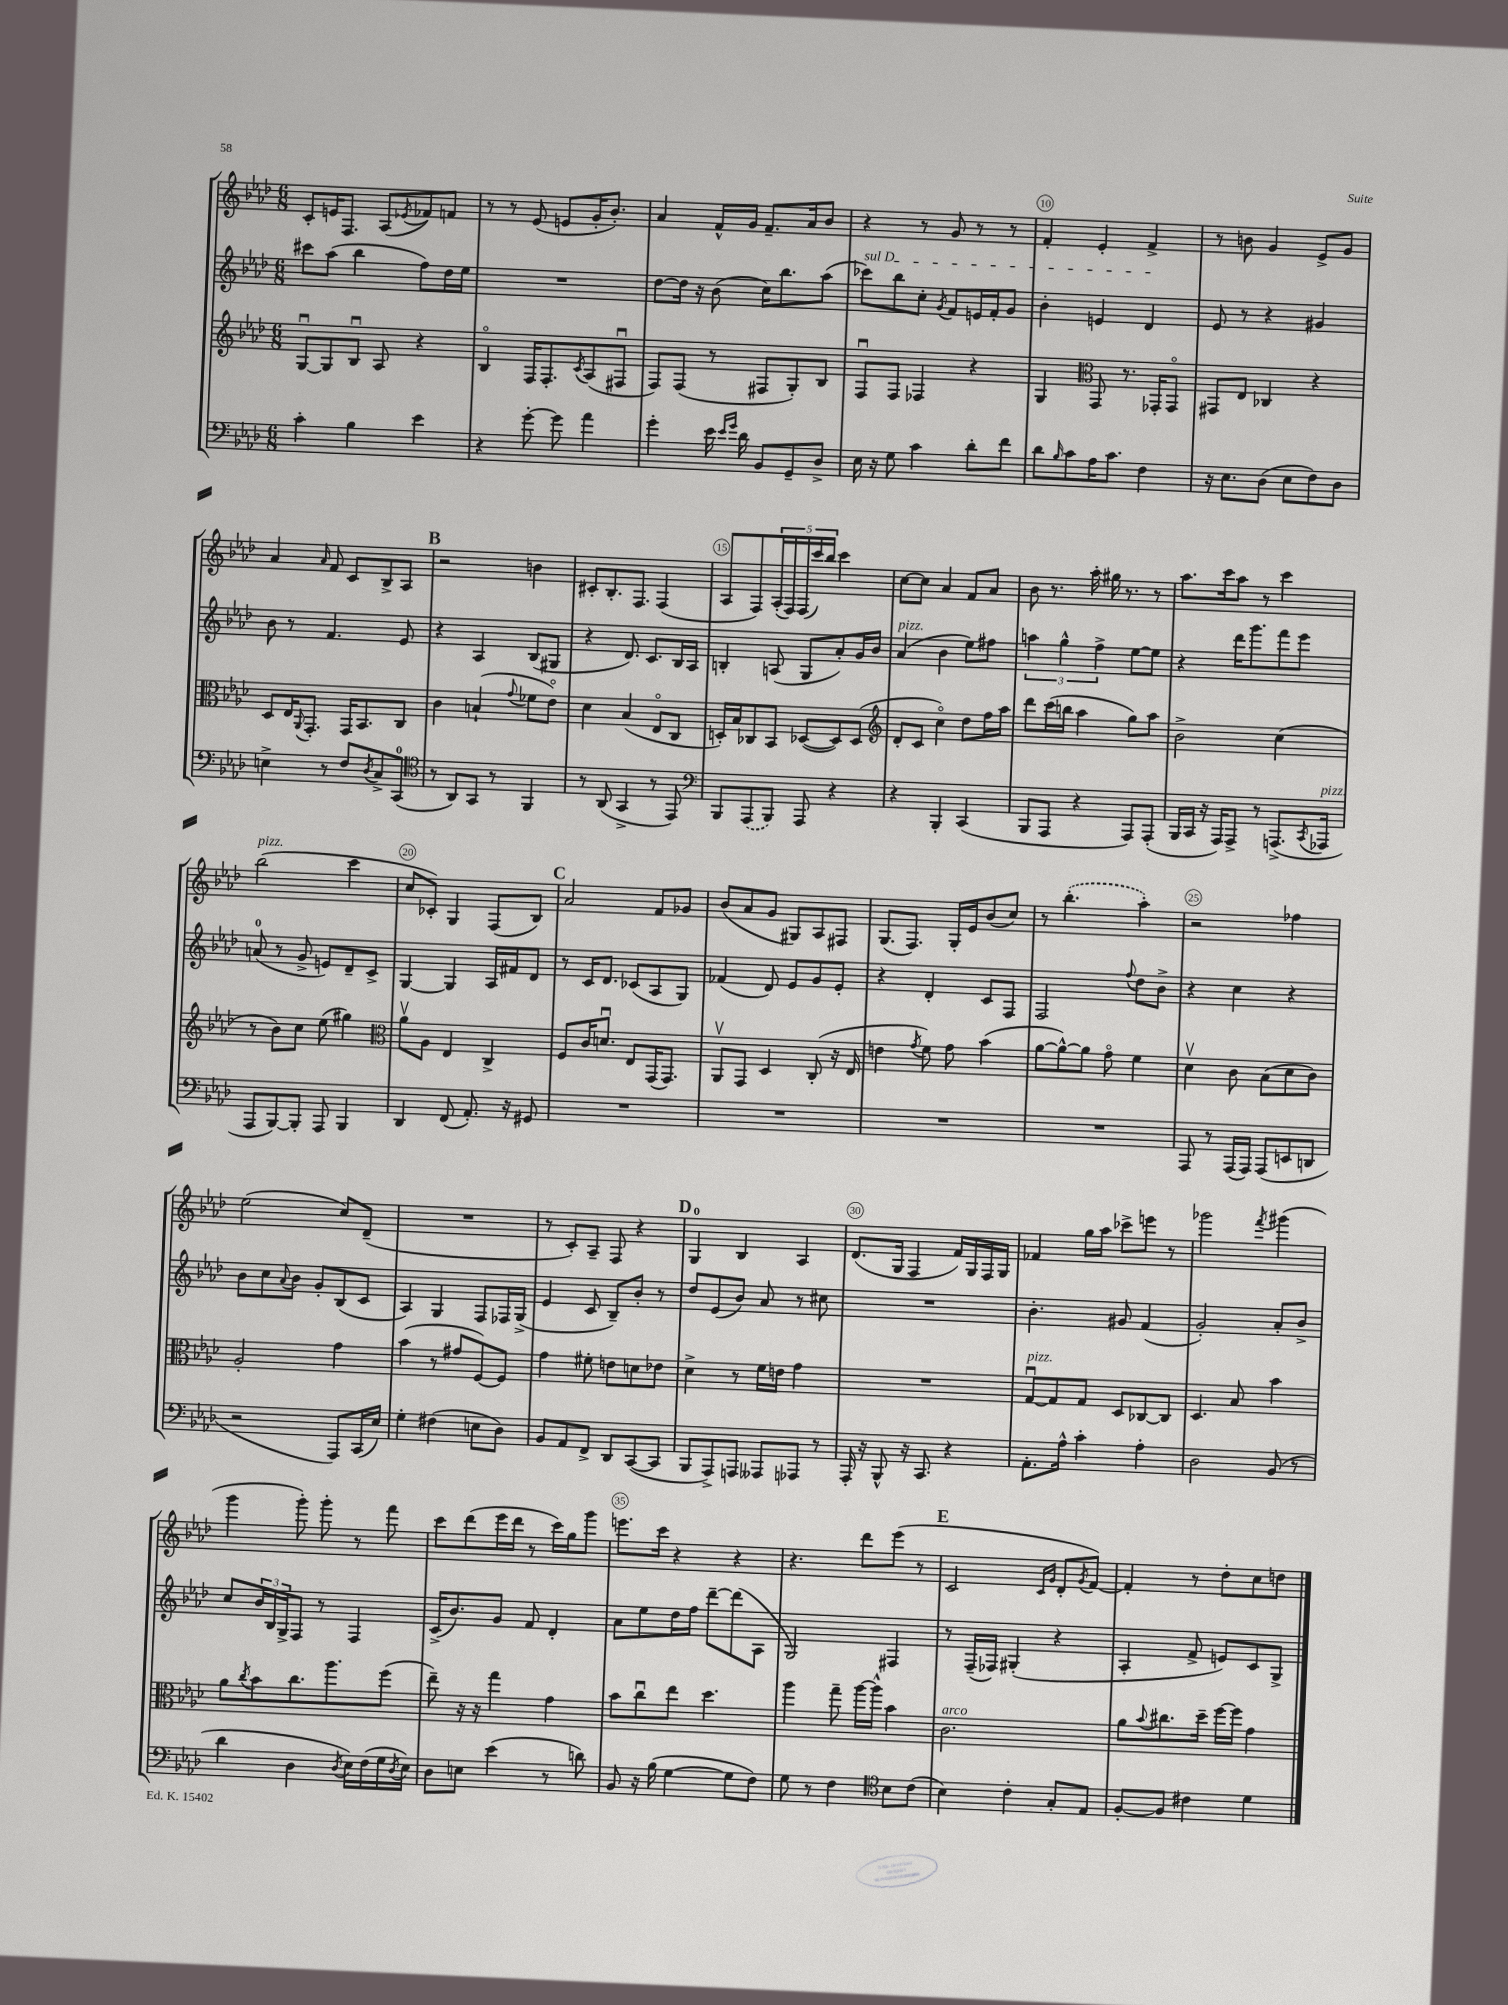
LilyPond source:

<<
\new StaffGroup <<
\new Staff = "s0" {
    \clef treble \key aes \major \numericTimeSignature \time 6/8
    c'8-. e'16 f8. aes8( \acciaccatura { ees'8 } fes'8) f'8 |
    r8 r8 ees'8( e'8 g'16-. bes'8.-.) |
    aes'4 f'16-^ g'16 f'8.-- aes'16 bes'8 |
    r4 r8 g'8 r8 r8 |
    f'4-. ees'4-. f'4-> |
    r8 b'8 g'4 ees'8-> g'8 |
    aes'4 \grace { aes'16 } f'8 c'8 bes8-> aes8 |
    \mark \markup { \bold "B" } r2 b'4 |
    cis'8-. bes8.-. f8. f4( |
    aes8 f8) \tuplet 5/4 { aes16-.( f16) f16( c'''16) bes''16 } c'''4 |
    c''8~ c''8 aes'4 f'8 aes'8 |
    bes'8 r8. aes''16-. gis''16 r8. r8 |
    aes''8. c'''16 aes''8 r8 c'''4 |
    bes''2^\markup { \italic "pizz." }( c'''4 |
    c''8 ces'8-.) g4 f8( bes8) |
    \mark \markup { \bold "C" } aes'2 f'8 ges'8 |
    bes'8( aes'8 g'8 gis8) aes8 fis8 |
    g8.( f8.) g16-. ees'16 bes'8( c''8) |
    r8 \once \slurDashed bes''4.-.( aes''4-.) |
    r2 fes''4 |
    ees''2( c''8) des'8--( |
    R2. |
    r8 c'8-.) aes8-- f8 r4 |
    \mark \markup { \bold "D" } g4-0 bes4 aes4 |
    des'8.( g16 f4 f'16) g16 f16 g16 |
    fes'4 g''16 aes''16 ces'''8-> e'''8 r8 |
    ges'''2 \acciaccatura { f'''8 } gis'''4( |
    g'''4 g'''8-.) g'''8-. r8 f'''8 |
    c'''8 des'''8( ees'''16 des'''16 r8 c'''16) g''16 g'''8 |
    e'''8. c'''16 r4 r4 |
    r4. des'''8 ees'''8( r8 |
    \mark \markup { \bold "E" } c'2 \grace { c'16 g'16 } des'8-. \acciaccatura { g'8 } f'8~) |
    f'4-. r8 des''8-. c''8 d''8 \bar "|." |
}
\new Staff = "s1" {
    \clef treble \key aes \major \numericTimeSignature \time 6/8
    cis'''8 aes''8( bes''4 f''8) des''16 ees''16 |
    R2. |
    des''8~ des''16 r16 bes'8( c''16) bes''8. aes''8( |
    \once \override TextSpanner.bound-details.left.text = \markup { \italic "sul D" } ces'''8\startTextSpan) bes''8 c''8-. \acciaccatura { g'8 } f'8 e'16 f'16-. g'8 |
    bes'4-. e'4 des'4\stopTextSpan |
    ees'8 r8 r4 gis'4 |
    bes'8 r8 f'4. ees'8 |
    \mark \markup { \bold "B" } r4 aes4 bes8( gis8 |
    r4 des'8.) c'8. bes16 aes16 |
    b4-. a8( g8 aes'8-.) g'16 bes'16 |
    aes'4^\markup { \italic "pizz." }( bes'4 ees''8) fis''8 |
    \tuplet 3/2 { a''4 g''4-^ f''4-> } ees''8~ ees''8 |
    r4 des'''16 g'''8. f'''8 ees'''8 |
    a'8-0( r8 g'8-> e'8) des'8-- c'8-> |
    g4~ g4 aes16 fis'16 des'8 |
    \mark \markup { \bold "C" } r8 c'16 des'8. ces'8( aes8 g8) |
    fes'4( des'8) ees'8 g'8 ees'8-. |
    r4 des'4-. c'8 f8 |
    f2 \appoggiatura { f''8 } des''8 bes'8-> |
    r4 c''4 r4 |
    bes'8 c''8 \appoggiatura { aes'8 } bes'8 g'8-. bes8( c'8 |
    aes4) g4 f8 fes16 g16->( |
    ees'4 c'8 bes8--) bes'8-. r8 |
    \mark \markup { \bold "D" } des''8 ees'8( bes'8) aes'8 r8 cis''8 |
    R2. |
    bes'4.-. gis'8 f'4( |
    g'2-.) aes'8-. bes'8-> |
    c''8 \tuplet 3/2 { bes'16 bes16 g16-> } f8 r8 f4 |
    c'16->( bes'8.) g'8 f'8 des'4-. |
    aes'8 ees''8 des''16 f''16 des'''8~-- des'''8( aes8 |
    g2) fis4 |
    \mark \markup { \bold "E" } r8 f16--( fes16) gis4-.( r4 |
    aes4-. f'8-> e'8) c'8 g8-> \bar "|." |
}
\new Staff = "s2" {
    \clef treble \key aes \major \numericTimeSignature \time 6/8
    g8~\downbow g8 bes8\downbow aes8 r4 |
    bes4\flageolet f16 f8.-. \acciaccatura { c'8 } aes8( fis8\downbow |
    f8) f8( r8 fis8 g8-.) bes8 |
    f8\downbow f8 fes4 r4 |
    g4 \clef alto g,8 r8. ges,16-. ges,8\flageolet |
    gis,8 ees8 ces4 r4 |
    des8 ees16 \appoggiatura { aes,8 } g,8.-. g,16 bes,8. c8 |
    \mark \markup { \bold "B" } c'4 b4-!( \appoggiatura { g'8 } fes'8 ees'8\flageolet) |
    des'4 bes4( ees8\flageolet c8 |
    d16-.) bes16 ces8 bes,8 des8~( des8) des8( |
    \clef treble des'8-. c'8 c''4\flageolet) des''8 f''16 aes''16 |
    des'''8 c'''16( b''16 aes''4 g''8) aes''8 |
    bes'2-> c''4( |
    r8 bes'8) c''8 ees''8( gis''4) |
    \clef alto aes'8\upbow aes8 ees4 c4-> |
    \mark \markup { \bold "C" } f8 c'16 d'8.\downbow ees8 g,16( g,8.) |
    aes,8\upbow g,8 des4 c8-.( r16 ees16 |
    e'4 \acciaccatura { g'8 } f'8) g'8 bes'4( |
    aes'8~ aes'8~-^) aes'8 g'8\flageolet f'4 |
    des'4\upbow c'8 bes8( des'8 c'8) |
    aes2-. g'4 |
    bes'4( r8 gis'8 f8~) f8 |
    g'4 fis'8-. e'8 d'8 ees'8 |
    \mark \markup { \bold "D" } des'4-> r8 f'16 e'16 g'4 |
    R2. |
    g8~\downbow^\markup { \italic "pizz." } g8 g8 des8 ces8~ ces8 |
    des4. bes8 bes'4 |
    aes'8 \acciaccatura { c''8 } bes'8 c''8. aes''8. f''8( |
    ees''8--) r16 r16 g''4 g'4 |
    bes'8 c''8\downbow ees''8 des''4. |
    aes''4 g''8-- aes''16~ aes''16-^ bes'4 |
    \mark \markup { \bold "E" } c'2.^\markup { \italic "arco" } |
    aes'8 \appoggiatura { bes'8 } cis''8. des''16-- f''16~ f''16 g'4 \bar "|." |
}
\new Staff = "s3" {
    \clef bass \key aes \major \numericTimeSignature \time 6/8
    c'4-. bes4 ees'4 |
    r4 g'8~-. g'8 aes'4 |
    g'4-. ees'16 \grace { ees'16 g'16 } des'16 bes,8 g,8-- des8-> |
    ees16 r16 g8 c'4 des'8-. f'8 |
    des'8 \grace { bes16 } c'8 aes16 c'8. f4 |
    r16 ees8. des8( ees8 f8) des8 |
    e4-> r8 f8 \acciaccatura { des8 } c8-> c,8-0( |
    \mark \markup { \bold "B" } \clef tenor r8 aes,8) g,8 r8 f,4 |
    r8 aes,8( g,4-> r8 ees,8) |
    \clef bass bes,,8 \once \slurDashed aes,,8( bes,,8) aes,,8 r4 |
    r4 bes,,4-. c,4( |
    bes,,8 aes,,8 r4 aes,,8) aes,,8-.( |
    bes,,16 c,16 r16 aes,,16) aes,,8-> r8 a,,8.->( \acciaccatura { c,8 } aes,,16^\markup { \italic "pizz." } |
    aes,,8 bes,,8~) bes,,8-. aes,,8 bes,,4 |
    des,4 f,8( aes,8.-.) r16 gis,8 |
    \mark \markup { \bold "C" } R2. |
    R2. |
    R2. |
    R2. |
    aes,,8 r8 aes,,16( aes,,16) aes,,8( e,8 d,8 |
    r2 aes,,8) c,16( ees16) |
    g4-. fis4( e8 des8) |
    bes,8 aes,8 f,8-> des,8 c,8~( c,8 |
    \mark \markup { \bold "D" } bes,,8 aes,,8->) a,,8 aeses,,8 aes,,8 r8 |
    aes,,16-. r16 bes,,8-^ r16 c,8. r4 |
    aes,8.-. aes16-^ c'4-. aes4-. |
    des2 bes,8( r8 |
    des'4 des4 \acciaccatura { des8 } ees16) f16( g16 \acciaccatura { des8 } ees16) |
    des8 e8 ees'4( r8 d'8) |
    bes,8 r16 bes16( g4~ g8 f8) |
    g8 r8 f4 \clef tenor bes8 c'8( |
    \mark \markup { \bold "E" } bes4) c'4-. g8-. ees8 |
    f8~-. f8 cis'4 des'4 \bar "|." |
}
>>
>>
\layout { \context { \Score currentBarNumber = #6 \override BarNumber.break-visibility = ##(#f #t #t) barNumberVisibility = #(every-nth-bar-number-visible 5) \override BarNumber.stencil = #(make-stencil-circler 0.1 0.3 ly:text-interface::print) } }
